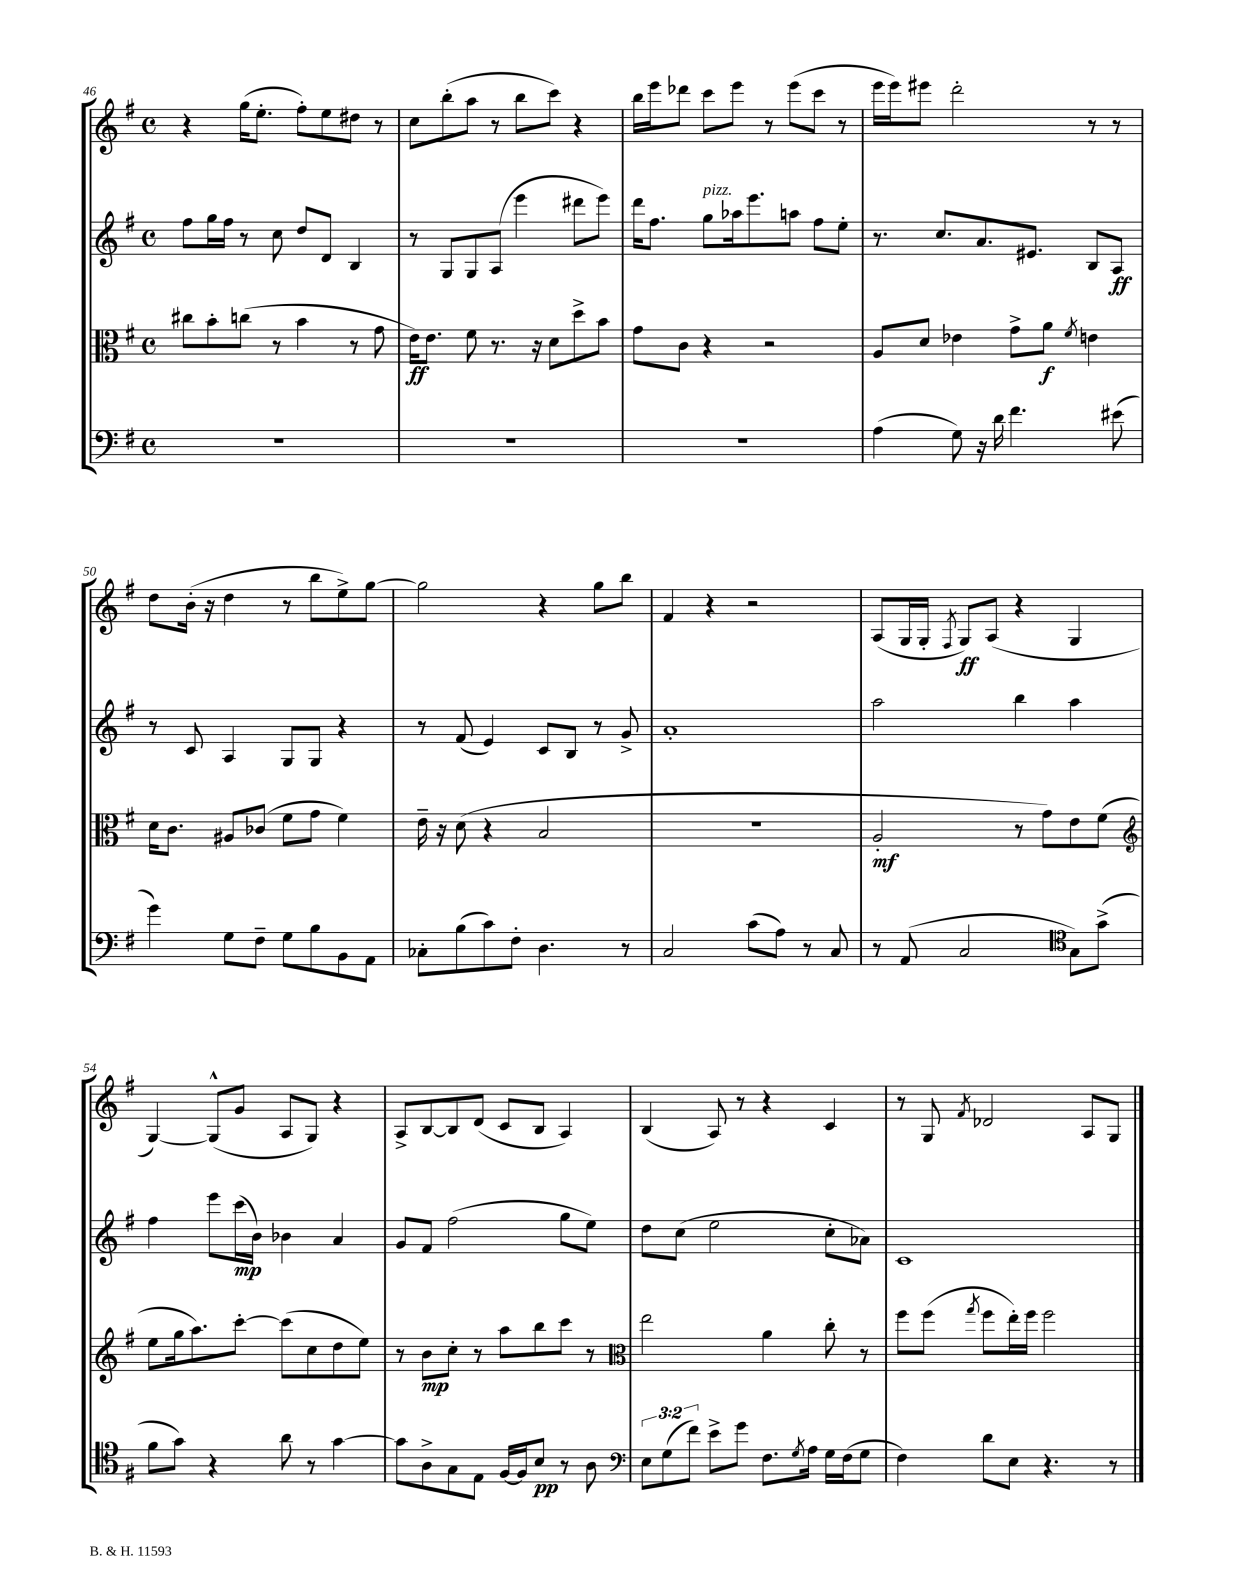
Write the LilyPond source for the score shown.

<<
\new StaffGroup <<
\new Staff = "s0" {
    \clef treble \key g \major \defaultTimeSignature \time 4/4
    r4 g''16( e''8.-. fis''8-.) e''8 dis''8 r8 |
    c''8 b''8-.( a''8 r8 b''8 c'''8) r4 |
    b''16 e'''16 des'''8 c'''8 e'''8 r8 e'''8( c'''8 r8 |
    e'''16 e'''16) eis'''8 d'''2-. r8 r8 |
    d''8 b'16-.( r16 d''4 r8 b''8 e''8->) g''8~ |
    g''2 r4 g''8 b''8 |
    fis'4 r4 r2 |
    a8( g16 g16-. \acciaccatura { fis8 } g8\ff) a8( r4 g4 |
    g4~) g8-^( g'8 a8 g8) r4 |
    a8-> b8~ b8 d'8( c'8 b8 a4) |
    b4( a8) r8 r4 c'4 |
    r8 g8 \acciaccatura { fis'8 } des'2 a8 g8 \bar "|." |
}
\new Staff = "s1" {
    \clef treble \key g \major \defaultTimeSignature \time 4/4
    fis''8 g''16 fis''16 r8 c''8 d''8 d'8 b4 |
    r8 g8 g8 a8( e'''4 dis'''8 e'''8) |
    d'''16 fis''8. g''8^\markup { \italic "pizz." } aes''16 e'''8. a''8 fis''8 e''8-. |
    r8. c''8. a'8. eis'8. b8 a8\ff |
    r8 c'8 a4 g8 g8 r4 |
    r8 fis'8( e'4) c'8 b8 r8 g'8-> |
    a'1-. |
    a''2 b''4 a''4 |
    fis''4 e'''8 c'''16\mp( b'16) bes'4 a'4 |
    g'8 fis'8 fis''2( g''8 e''8) |
    d''8 c''8( e''2 c''8-. aes'8) |
    c'1 \bar "|." |
}
\new Staff = "s2" {
    \clef alto \key g \major \defaultTimeSignature \time 4/4
    cis''8 b'8-. c''8( r8 b'4 r8 g'8 |
    e'16\ff) e'8. fis'8 r8. r16 d'8 d''8-> b'8 |
    g'8 c'8 r4 r2 |
    a8 d'8 ees'4 g'8-> a'8\f \acciaccatura { fis'8 } e'4 |
    d'16 c'8. ais8 ces'8( fis'8 g'8 fis'4) |
    e'16-- r16 d'8( r4 b2 |
    R1 |
    a2-.\mf r8 g'8) e'8 fis'8( |
    \clef treble e''8 g''16 a''8.) c'''8~-. c'''8( c''8 d''8 e''8) |
    r8 b'8\mp c''8-. r8 a''8 b''8 c'''8 r8 |
    \clef alto e''2 a'4 c''8-. r8 |
    fis''8 fis''8( \acciaccatura { g''8 } fis''8 e''16-.) fis''16 fis''2 \bar "|." |
}
\new Staff = "s3" {
    \clef bass \key g \major \defaultTimeSignature \time 4/4 \override Staff.TupletNumber.text = #tuplet-number::calc-fraction-text
    R1 |
    R1 |
    R1 |
    a4( g8) r16 d'16 fis'4. eis'8( |
    g'4) g8 fis8-- g8 b8 b,8 a,8 |
    ces8-. b8( c'8) fis8-. d4. r8 |
    c2 c'8( a8) r8 c8 |
    r8 a,8( c2 \clef tenor g8) g'8->( |
    fis'8 g'8) r4 a'8 r8 g'4~ |
    g'8 a8-> g8 e8 fis16~ fis16 b8\pp r8 a8 |
    \clef bass \tuplet 3/2 { e8 g8( fis'8) } e'8-> g'8 fis8. \acciaccatura { g8 } a16 g16 fis16( g8 |
    fis4) d'8 e8 r4. r8 \bar "|." |
}
>>
>>
\layout { \context { \Score currentBarNumber = #46 } }
